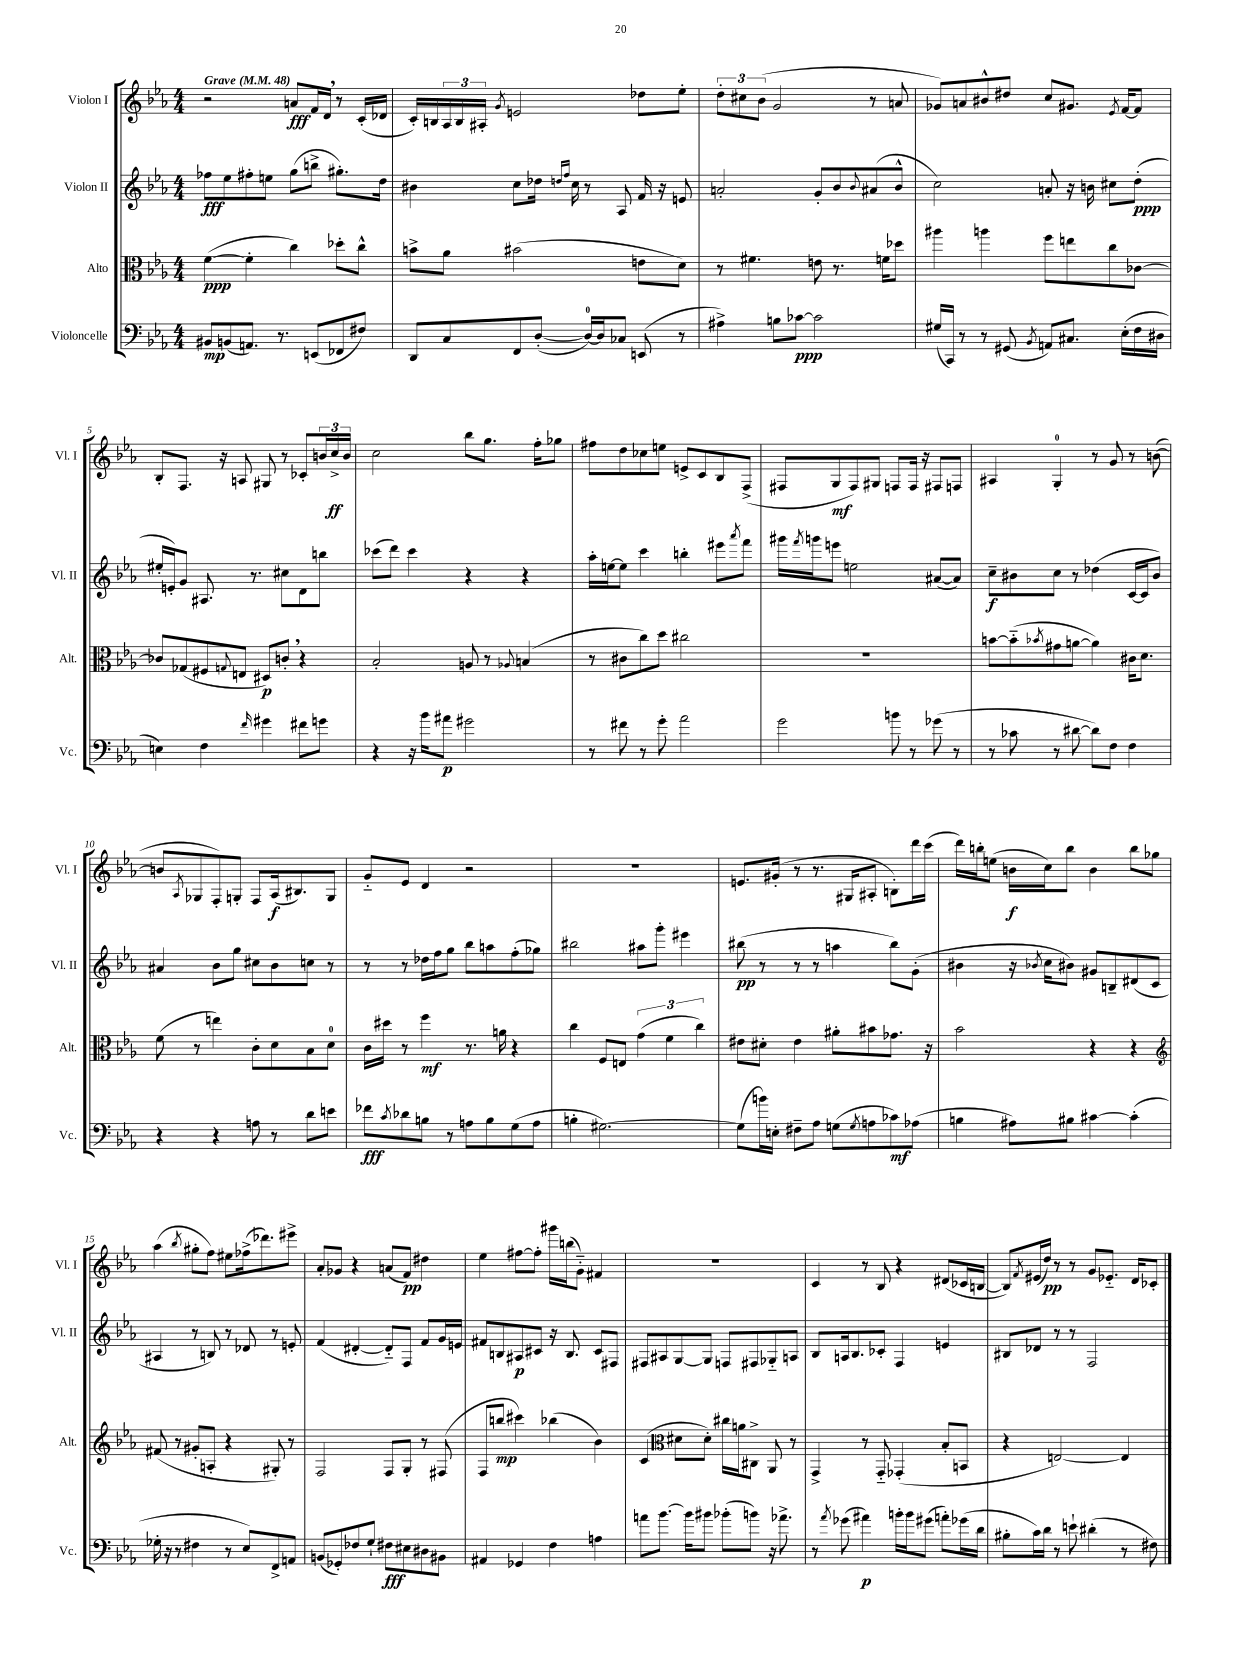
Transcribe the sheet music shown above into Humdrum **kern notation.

**kern	**dynam	**kern	**dynam	**kern	**dynam	**kern	**dynam
*part4	*part4	*part3	*part3	*part2	*part2	*part1	*part1
*staff4	*staff4	*staff3	*staff3	*staff2	*staff2	*staff1	*staff1
*I"Violoncelle	*	*I"Alto	*	*I"Violon II	*	*I"Violon I	*
*I'Vc.	*	*I'Alt.	*	*I'Vl. II	*	*I'Vl. I	*
*clefF4	*	*clefC3	*	*clefG2	*	*clefG2	*
*k[b-e-a-]	*	*k[b-e-a-]	*	*k[b-e-a-]	*	*k[b-e-a-]	*
*M4/4	*	*M4/4	*	*M4/4	*	*M4/4	*
*MM48	*	*MM48	*	*MM48	*	*MM48	*
=1	=1	=1	=1	=1	=1	=1	=1
!	!	!	!	!	!	!LO:TX:a:B:t=Grave	!
8BB#X/L	mp	([4f\	ppp	8ff-X\L	fff	2r	.
(8BBn/	.	.	.	8ee-\	.	.	.
8.AAn/J)	.	4f'\]	.	8ff#X'\	.	.	.
.	.	.	.	8een\J	.	.	.
8.r	.	.	.	.	.	.	.
.	.	4cc\)	.	(8gg\L	.	8an/L	fff
(8EEn/L	.	.	.	8bbn^\J	.	16f/L	.
.	.	.	.	.	.	16d,/JJ	.
8FF-X/	.	8dd-X'\L	.	8.gg#X'\L)	.	8r	.
8F#X/J)	.	8cc^^\J	.	.	.	(16c'/LL	.
.	.	.	.	16dd\Jk	.	16d-X/JJ	.
=2	=2	=2	=2	=2	=2	=2	=2
8DD/L	.	8bn^\L	.	4b#X\	.	16c'/LL)	.
.	.	.	.	.	.	16Bn/	.
8C/	.	8a-\J	.	.	.	24A-/	.
.	.	.	.	.	.	24B/	.
.	.	.	.	.	.	24A#X'/JJ	.
.	.	.	.	.	.	8qg/	.
8FF/	.	(2b#X\	.	8cc\L	.	2en/	.
([8D'/J	.	.	.	16dd-X\Jk	.	.	.
.	.	.	.	16qqddn/LL	.	.	.
.	.	.	.	16qqff/JJ	.	.	.
.	.	.	.	16cc\	.	.	.
16D/LL_)	.	.	.	8r	.	.	.
16D/J]	.	.	.	.	.	.	.
8C-X/J	.	.	.	8A-/	.	.	.
(8EEn/	.	8en\L	.	16f/	.	8dd-X\L	.
.	.	.	.	16r	.	.	.
8r	.	8d\J)	.	8en/	.	8ee-'\J	.
=3	=3	=3	=3	=3	=3	=3	=3
4A#X^\)	.	8r	.	2an'/	.	12dd'\L	.
.	.	.	.	.	.	12cc#X\	.
.	.	4.f#X\	.	.	.	.	.
.	.	.	.	.	.	(12b-\J	.
8Bn\L	.	.	.	.	.	2g/	.
[8c-X\J	ppp	.	.	.	.	.	.
2c-\]	.	8en\	.	8g'/L	.	.	.
.	.	8.r	.	8b-/	.	.	.
.	.	.	.	8qqb-/	.	.	.
.	.	.	.	(8a#X/	.	8r	.
.	.	16fn\KL	.	.	.	.	.
.	.	8dd-X\J	.	8b-^^/J	.	8an/	.
=4	=4	=4	=4	=4	=4	=4	=4
(16G#X/LL	.	4aa#X\	.	2cc\)	.	8g-X/L)	.
16CC/JJ)	.	.	.	.	.	.	.
8r	.	.	.	.	.	8an/	.
8r	.	4aan\	.	.	.	8b#X^^/	.
(8GG#X/	.	.	.	.	.	8dd#X/J	.
8qBB-/	.	.	.	.	.	.	.
8AAn/L)	.	8ff\L	.	8an'/	.	8cc/L	.
8.C#X/J	.	8een\	.	16r	.	8.g#X/J	.
.	.	.	.	16bn\	.	.	.
.	.	8cc\	.	8cc#X\L	.	.	.
.	.	.	.	.	.	8qe-/	.
(16E-'\LL	.	.	.	.	.	[16f/KL	.
16F\	.	[8c-X\J	.	(8dd'\J	ppp	8f/J]	.
16D#X\JJ	.	.	.	.	.	.	.
!!LO:LB:g=z
=5	=5	=5	=5	=5	=5	=5	=5
4En\)	.	8c-X/L]	.	16ee#X'/LL	.	8B-'/L	.
.	.	.	.	16en'/J)	.	.	.
.	.	(8G-X/	.	8g/J	.	8.F/J	.
4F\	.	8F#X/	.	8.A#X/	.	.	.
.	.	.	.	.	.	16r	.
.	.	8qqGn/	.	.	.	.	.
.	.	8En/J	.	.	.	8An/	.
.	.	.	.	8.r	.	.	.
16qqf/	.	.	.	.	.	.	.
4g#X\	.	8D#X/L)	p	.	.	8G#X/	.
.	.	8cn',/J	.	8cc#X\L	.	8r	.
8f#X\L	.	4r	.	8d\	.	8c-X'/L	.
8gn\J	.	.	.	8bbn\J	.	24bn/L	.
.	.	.	.	.	.	24cc^/	ff
.	.	.	.	.	.	24b/JJ	.
=6	=6	=6	=6	=6	=6	=6	=6
4r	.	2B-'/	.	(8ccc-X\L	.	2cc\	.
.	.	.	.	8ddd\J)	.	.	.
16r	.	.	.	4ccc-\	.	.	.
16b-\KL	.	.	.	.	.	.	.
8a#X\J	p	.	.	.	.	.	.
2g#X\	.	8An/	.	4r	.	8bb-\L	.
.	.	8r	.	.	.	8.gg\J	.
.	.	8qqA-X/	.	.	.	.	.
.	.	(4Bn/	.	4r	.	.	.
.	.	.	.	.	.	16ff'\KL	.
.	.	.	.	.	.	8gg-X\J	.
=7	=7	=7	=7	=7	=7	=7	=7
8r	.	8r	.	16aa-'\LL	.	8ff#X\L	.
.	.	.	.	[16een\J	.	.	.
8f#X\	.	8c#X\L	.	8ee\J]	.	8dd\	.
8r	.	8cc\)	.	4ccc\	.	8cc-X\	.
8g'\	.	8dd\J	.	.	.	8een\J	.
2a-\	.	2cc#X\	.	4bbn'\	.	8en^/L	.
.	.	.	.	.	.	8c/	.
.	.	.	.	8eee#X\L	.	8B-/	.
.	.	.	.	8qaaa-/	.	.	.
.	.	.	.	8fff\J	.	(8F^/J	.
=8	=8	=8	=8	=8	=8	=8	=8
2g\	.	1r	.	16ggg#X\LL	.	8F#X/L	.
.	.	.	.	8qfff/	.	.	.
.	.	.	.	16gggn\J	.	.	.
.	.	.	.	8eeen\J	.	8G/	mf
.	.	.	.	2een\	.	8F#/)	.
.	.	.	.	.	.	8G#X/J	.
8bn\	.	.	.	.	.	8Fn/L	.
8r	.	.	.	.	.	16F/Jk	.
.	.	.	.	.	.	16r	.
(8g-X\	.	.	.	([8a#X/L	.	8F#X/L	.
8r	.	.	.	8a#/J])	.	8Fn/J	.
=9	=9	=9	=9	=9	=9	=9	=9
8r	.	[8bn\L	.	8cc~\L	f	4A#X/	.
8c-X\	.	(8b\]	.	8b#X\	.	.	.
.	.	8qb-X/	.	.	.	.	.
8r	.	8g#X\	.	8cc\J	.	4G'/	.
[8d#X\	.	[8an\J	.	8r	.	.	.
8d#\L])	.	4a\])	.	(4dd-X\	.	8r	.
8F\J	.	.	.	.	.	8g/	.
4F\	.	16c#X\KL	.	[16c/LL	.	8r	.
.	.	8.d\J	.	16c/J]	.	.	.
.	.	.	.	8b#/J)	.	([8bn\	.
!!LO:LB:g=z
=10	=10	=10	=10	=10	=10	=10	=10
4r	.	(8f\	.	4a#X/	.	8bn/L]	.
.	.	.	.	.	.	8qA-/	.
.	.	8r	.	.	.	8G-X/	.
4r	.	4een\)	.	8b-\L	.	8F'/)	.
.	.	.	.	8gg\J	.	8Gn'/J	.
8An\	.	8c'\L	.	8cc#X\L	.	8F/L	.
8r	.	8d\	.	8b-\	.	(16A-/k	f
.	.	.	.	.	.	8.B#X/)	.
8d\L	.	8B-\	.	8ccn\J	.	.	.
8en\J	.	8d\J	.	8r	.	8G/J	.
=11	=11	=11	=11	=11	=11	=11	=11
8f-X\L	fff	16c\LL	.	8r	.	8g/L	.
.	.	16dd#X\JJ	.	.	.	.	.
8qc/	.	.	.	.	.	.	.
8d-X\	.	8r	.	8r	.	8e-/J	.
8Bn\J	.	4ff\	mf	16dd-X\LL	.	4d/	.
.	.	.	.	16ff\J	.	.	.
8r	.	.	.	8gg\J	.	.	.
8An\L	.	8.r	.	8bb-\L	.	2r	.
8B\	.	.	.	8aan\	.	.	.
.	.	16an\	.	.	.	.	.
(8G\	.	4r	.	(8ff'\	.	.	.
8A\J	.	.	.	8gg-X\J)	.	.	.
=12	=12	=12	=12	=12	=12	=12	=12
4Bn'\	.	4cc\	.	2bb#X\	.	1r	.
[2.G#X\)	.	8F/L	.	.	.	.	.
.	.	8En/J	.	.	.	.	.
.	.	(6g\	.	8aa#X\L	.	.	.
.	.	.	.	8ggg'\J	.	.	.
.	.	6f\	.	.	.	.	.
.	.	.	.	4eee#X\	.	.	.
.	.	6cc\)	.	.	.	.	.
=13	=13	=13	=13	=13	=13	=13	=13
(8G#\L]	.	8e#X\L	.	(8bb#X\	pp	8.en/L	.
16bn\L)	.	8d#X'\J	.	8r	.	.	.
16En'\JJ	.	.	.	.	.	(16g#X'/Jk	.
8F#X~\L	.	4e#\	.	8r	.	8r	.
8A-\J	.	.	.	8r	.	8.r	.
(8Gn\L	.	8a#X'\L	.	4aan\	.	.	.
.	.	.	.	.	.	16G#X/KL	.
8qG/	.	.	.	.	.	.	.
8An\	.	8b#X\	.	.	.	8A#X'/J	.
8c-X\)	mf	8.g-X\J	.	8bb#\L)	.	8Bn'\L)	.
(8A-X\J	.	.	.	(8g'\J	.	16ddd\L	.
.	.	16r	.	.	.	(16ccc\JJ	.
=14	=14	=14	=14	=14	=14	=14	=14
4Bn\	.	2b-\	.	4b#X\	.	16ddd\LL)	.
.	.	.	.	.	.	16bbn'\J	.
.	.	.	.	.	.	(8een\J	.
8A#X\L)	.	.	.	16r	.	16bn\LL	f
.	.	.	.	8qb-X/	.	.	.
.	.	.	.	16cc\KL	.	16cc\J)	.
8B#X\J	.	.	.	8b#X\J)	.	8bb\J	.
[4c#X\	.	4r	.	8g#X/L	.	4b\	.
.	.	.	.	8Bn~/	.	.	.
(4c#'\]	.	4r	.	(8d#X/	.	8bb\L	.
.	.	.	.	8c/J	.	8gg-X\J	.
!!LO:LB:g=z
=15	=15	=15	=15	=15	=15	=15	=15
*	*	*clefG2	*	*	*	*	*
16G-X'\	.	(8f#X/	.	4A#X/	.	(4aa-\	.
16r	.	.	.	.	.	.	.
8r	.	8r	.	.	.	.	.
.	.	.	.	.	.	8qbb-/	.
4F#X\	.	8g#X'/L	.	8r	.	8gg#X'\L	.
.	.	8An'/J	.	8Bn/)	.	8ff\J)	.
8r	.	4r	.	8r	.	8ee#X\L	.
8E-/L)	.	.	.	8d-X/	.	(16ff-X^\k	.
.	.	.	.	.	.	8.ddd-X\)	.
8FF^/	.	8G#X'/)	.	8r	.	.	.
8AAn/J	.	8r	.	8en'/	.	8eee#X^\J	.
=16	=16	=16	=16	=16	=16	=16	=16
(8BBn/L	.	2F/	.	(4f/	.	8a-'/L	.
8GG-X'/)	.	.	.	.	.	8g-X/J	.
8F-X/	.	.	.	[4d#X'/	.	4r	.
8G`/J	.	.	.	.	.	.	.
8F#X\L	fff	8F/L	.	8d#/L])	.	(8an/L	.
8E#X\	.	8G'/J	.	8F/J	.	8f/J)	pp
8D#X\	.	8r	.	8f/L	.	4dd#X\	.
8BB#X\J	.	(8F#X/	.	16g/L	.	.	.
.	.	.	.	16en/JJ	.	.	.
=17	=17	=17	=17	=17	=17	=17	=17
4AA#X/	.	8F/L	.	8f#X/L	.	4ee-\	.
.	.	8bbn/J	mp	8Bn/	.	.	.
4GG-X/	.	4ccc#X\)	.	8A#X/	p	[8ff#X\L	.
.	.	.	.	8c#X/J	.	8ff#'\J]	.
4F\	.	(4bb-X\	.	16r	.	16ggg#X\LL	.
.	.	.	.	8.B/	.	(16bbn\J	.
.	.	.	.	.	.	8g\J)	.
4An\	.	4b-\)	.	8c#/L	.	4f#X/	.
.	.	.	.	8F#X/J	.	.	.
=18	=18	=18	=18	=18	=18	=18	=18
8an\L	.	(4c/	.	8F#X/L	.	1r	.
[8.b-\J	.	.	.	8A#X/	.	.	.
*	*	*clefC3	*	*	*	*	*
.	.	8d#X\L	.	[8G/	.	.	.
16b-\KL]	.	.	.	.	.	.	.
8b#X\J	.	8d#'\J)	.	8G/J]	.	.	.
(8b-X'\L	.	16cc#X\LL	.	8Fn/L	.	.	.
.	.	16an\J	.	.	.	.	.
8bn\J)	.	8C#X^\J	.	8F#X/	.	.	.
16r	.	8AA-/	.	8G-X/	.	.	.
8.a-X^\	.	.	.	.	.	.	.
.	.	8r	.	8An/J	.	.	.
=19	=19	=19	=19	=19	=19	=19	=19
8r	.	4GG^/	.	8B-/L	.	4c/	.
8qa-/	.	.	.	.	.	.	.
(8g-X\	.	.	.	16An/k	.	.	.
.	.	.	.	8.B-/	.	.	.
4a#X\)	p	8r	.	.	.	8r	.
.	.	8GG/	.	8c-X'/J	.	8B-/	.
16bn'\LL	.	(4GG-X'/	.	4F/	.	4r	.
16b\J	.	.	.	.	.	.	.
(8g#X\J	.	.	.	.	.	.	.
8an'\L)	.	8B-'/L	.	4en/	.	(8d#X/L	.
(16g-X\L	.	8BBn/J	.	.	.	16c-X/L	.
16d\JJ	.	.	.	.	.	[16Bn/JJ	.
=20	=20	=20	=20	=20	=20	=20	=20
8B#X'\L	.	4r	.	8B#X/L	.	8B/L])	.
.	.	.	.	.	.	8qf/	.
16c\L)	.	.	.	8d-X/J	.	(16e#X/L	.
16d\JJ	.	.	.	.	.	16dd/JJ)	pp
8r	.	[2En/)	.	8r	.	8r	.
8en`\	.	.	.	8r	.	8r	.
(4d#X'\	.	.	.	2F/	.	8g/L	.
.	.	.	.	.	.	8.e-X/J	.
8r	.	4E/]	.	.	.	.	.
.	.	.	.	.	.	16d/KL	.
8F#X\)	.	.	.	.	.	8c-X'/J	.
==	==	==	==	==	==	==	==
*-	*-	*-	*-	*-	*-	*-	*-
